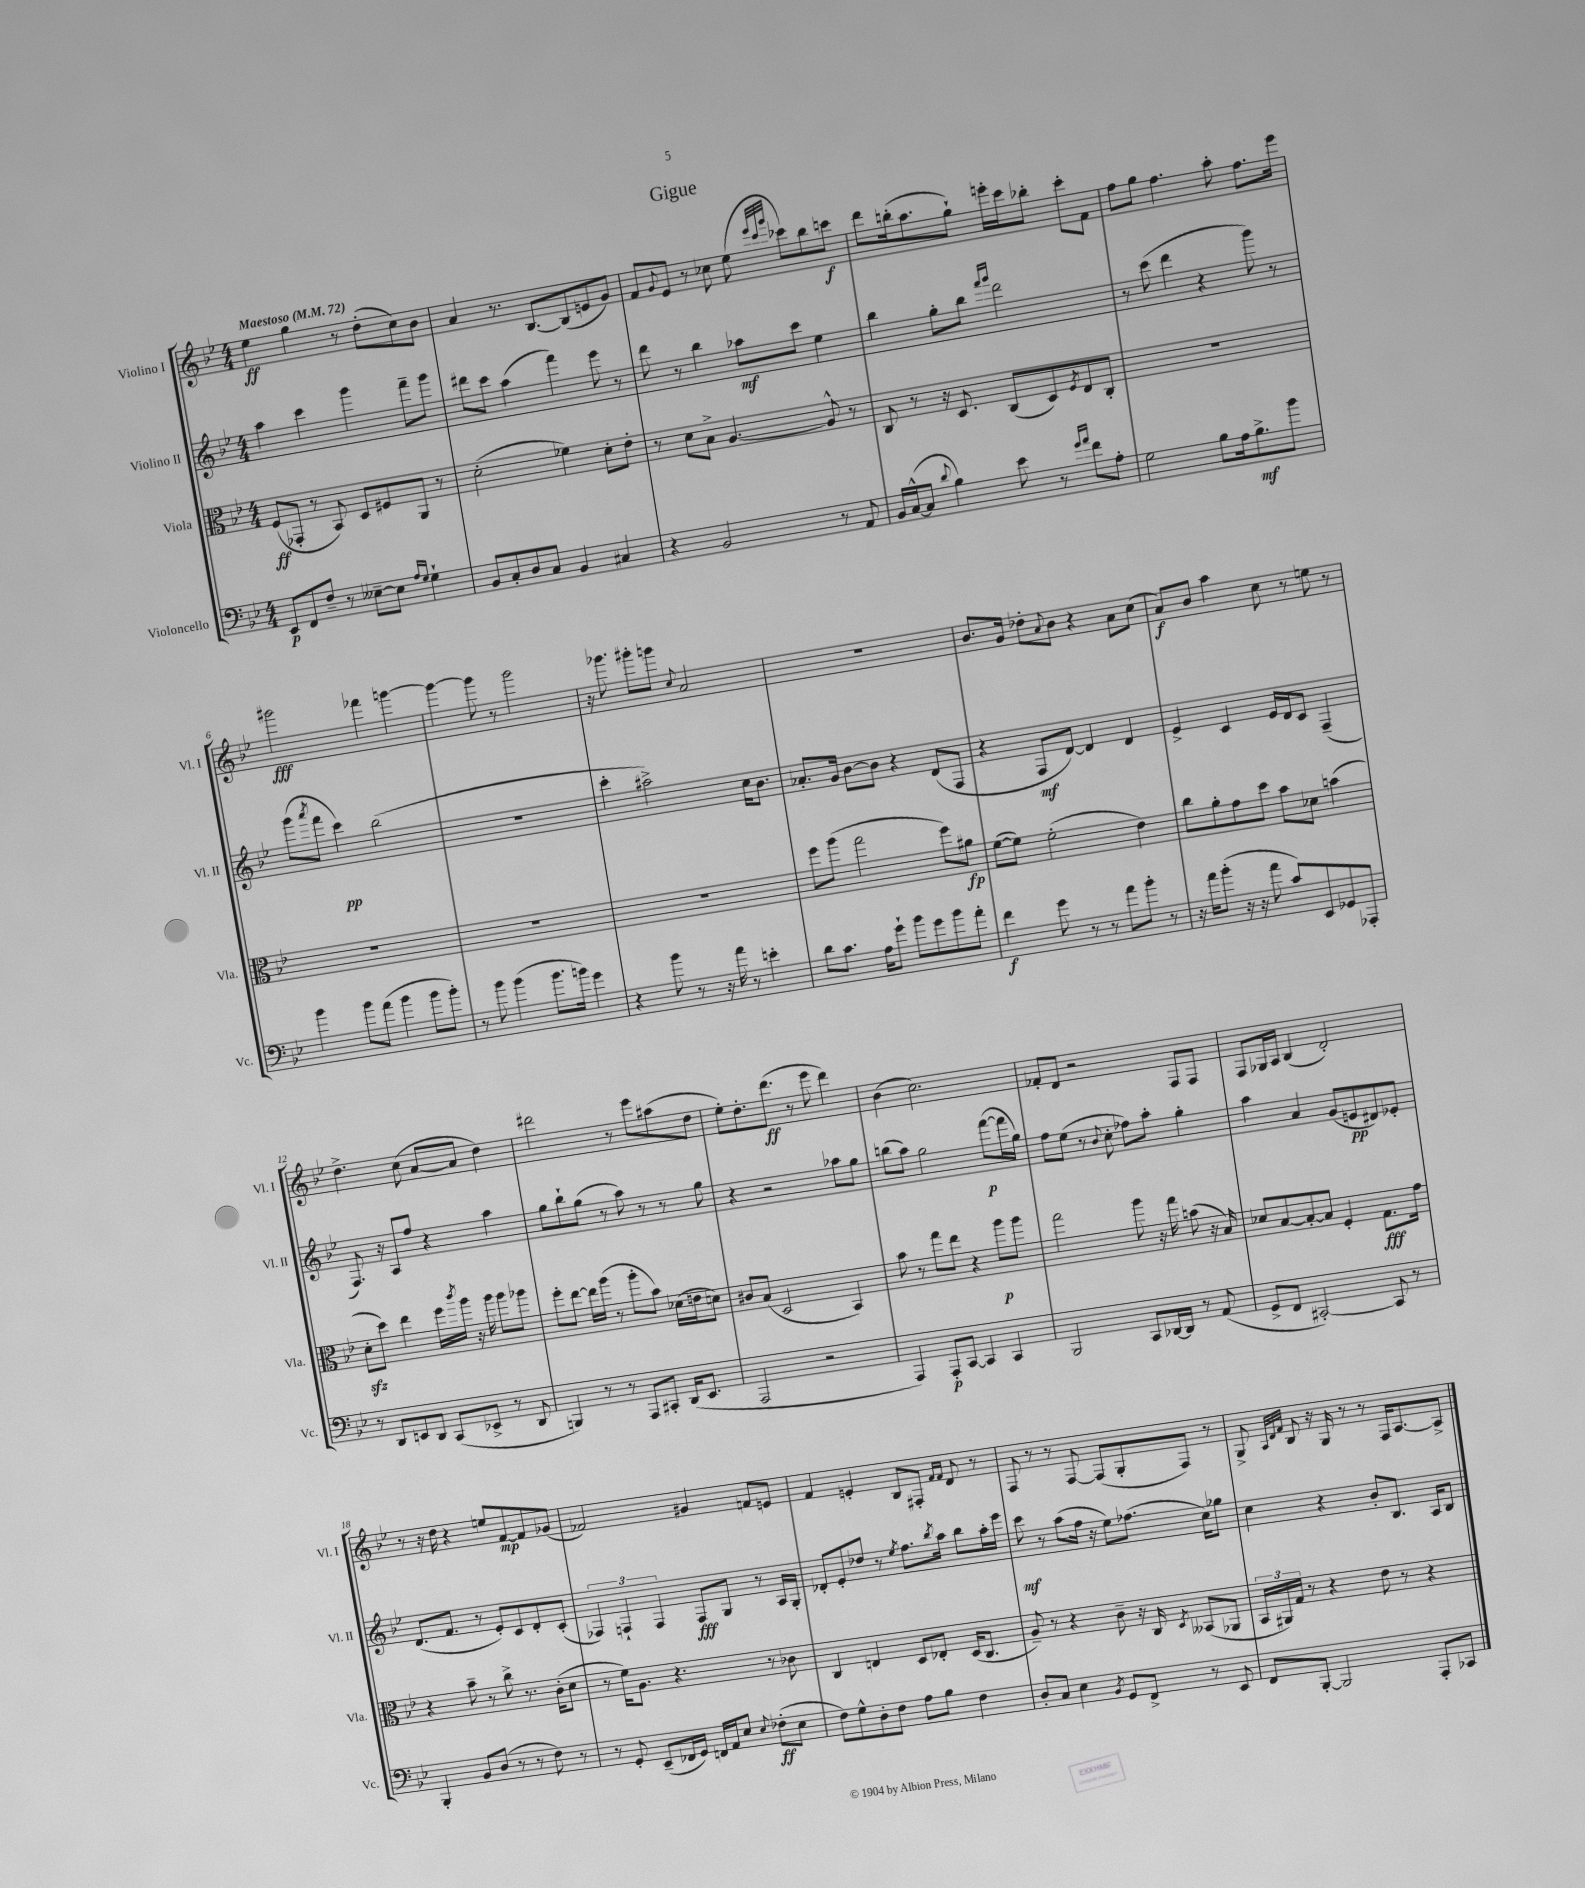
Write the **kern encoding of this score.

**kern	**dynam	**kern	**dynam	**kern	**dynam	**kern	**dynam
*part4	*part4	*part3	*part3	*part2	*part2	*part1	*part1
*staff4	*staff4	*staff3	*staff3	*staff2	*staff2	*staff1	*staff1
*I"Violoncello	*	*I"Viola	*	*I"Violino II	*	*I"Violino I	*
*I'Vc.	*	*I'Vla.	*	*I'Vl. II	*	*I'Vl. I	*
*clefF4	*	*clefC3	*	*clefG2	*	*clefG2	*
*k[b-e-]	*	*k[b-e-]	*	*k[b-e-]	*	*k[b-e-]	*
*M4/4	*	*M4/4	*	*M4/4	*	*M4/4	*
*MM72	*	*MM72	*	*MM72	*	*MM72	*
=1	=1	=1	=1	=1	=1	=1	=1
!	!	!	!	!	!	!LO:TX:a:B:t=Maestoso	!
8EE-/L	p	(8F/L	ff	4aa\	.	4ee-\	ff
8FF/	.	8GG-X'/J	.	.	.	.	.
8F~/J	.	8r	.	4ccc\	.	4gg\	.
8r	.	8BB-/)	.	.	.	.	.
[8E--X~\L	.	8D/L	.	4ggg\	.	8r	.
8E--\J]	.	8F#X/	.	.	.	(8dd'\L	.
16qqA/LL	.	.	.	.	.	.	.
16qqG/JJ	.	.	.	.	.	.	.
4G`\	.	8AA/J	.	8fff~\L	.	8cc\)	.
.	.	8r	.	8ggg\J	.	8b-\J	.
=2	=2	=2	=2	=2	=2	=2	=2
8BB-/L	.	(2d'\	.	8ddd#X\L	.	4a/	.
8C'/	.	.	.	8ccc\J	.	.	.
8D/	.	.	.	(4aa\	.	8.r	.
8C/J	.	.	.	.	.	.	.
.	.	.	.	.	.	[8.B-/L	.
4BB-/	.	4f-X\)	.	4fff\)	.	.	.
.	.	.	.	.	.	(8B-/]	.
4C#X/	.	8d'\L	.	8eee-\	.	8en/	.
.	.	8e-'\J	.	8r	.	8g/J)	.
=3	=3	=3	=3	=3	=3	=3	=3
4r	.	8r	.	8ddd\	.	8f/L	.
.	.	.	.	.	.	8qqg/	.
.	.	8d\L	.	8r	.	8e-/J	.
2BB-/	.	8B-^\J	.	4bb-\	.	8r	.
.	.	[4.A/	.	.	.	8cc-X\	.
.	.	.	.	8aa-X\L	mf	(8ee-\	.
.	.	.	.	.	.	32qqeee-/LLL	.
.	.	.	.	.	.	32qqccc/	.
.	.	.	.	.	.	32qqggg/JJJ	.
.	.	.	.	8ccc\J	.	8ccc-X\L)	.
8r	.	8A^^/]	.	4ee-\	.	8bb-\	.
8AA/	.	8r	.	.	.	8cccn\J	f
=4	=4	=4	=4	=4	=4	=4	=4
16BB-/LL	.	8C/	.	4bb-\	.	8ddd\L	.
([16C^^/J	.	.	.	.	.	.	.
8C/J]	.	8r	.	.	.	(16bbn'\k	.
.	.	.	.	.	.	8.aa\	.
8qqd/	.	.	.	.	.	.	.
4B-\)	.	16r	.	8gg'\L	.	.	.
.	.	8.D/	.	.	.	.	.
.	.	.	.	8bb-\J	.	8gg`\J)	.
.	.	.	.	16qqfff/LL	.	.	.
.	.	.	.	16qqggg/JJ	.	.	.
8e-\	.	(8C/L	.	2ddd\	.	16eeen'\LL	.
.	.	.	.	.	.	16ccc\J	.
8r	.	8D/)	.	.	.	8bb-X'\J	.
16qqg/LL	.	.	.	.	.	.	.
16qqa/JJ	.	8qF/	.	.	.	.	.
8f\L	.	8E-/	.	.	.	8ccc'\L	.
8A'\J	.	8C'/J	.	.	.	8f\J	.
=5	=5	=5	=5	=5	=5	=5	=5
2G\	.	1r	.	8r	.	8ff\L	.
.	.	.	.	(8ccc\	.	8gg\J	.
.	.	.	.	4ddd\	.	4.ff\	.
8B-\L	.	.	.	4r	.	.	.
16A\k	.	.	.	.	.	8aa'\	.
8.B-^\	mf	.	.	.	.	.	.
.	.	.	.	8ggg\)	.	8.ff\L	.
8b-\J	.	.	.	8r	.	.	.
.	.	.	.	.	.	16eee-\Jk	.
!!LO:LB:g=z
=6	=6	=6	=6	=6	=6	=6	=6
4b-\	.	1r	.	(8ggg\L	.	2ggg#X\	fff
.	.	.	.	8qaaa/	.	.	.
.	.	.	.	8fff\J	.	.	.
8b-\L	.	.	.	4ccc\)	pp	.	.
(8a\J	.	.	.	.	.	.	.
4b-\	.	.	.	(2bb-\	.	4fff-X\	.
8b-\L	.	.	.	.	.	[4gggn\	.
8b-'\J)	.	.	.	.	.	.	.
=7	=7	=7	=7	=7	=7	=7	=7
8r	.	1r	.	1r	.	4ggg\_	.
8b-\	.	.	.	.	.	.	.
(4b-\	.	.	.	.	.	8ggg\]	.
.	.	.	.	.	.	8r	.
8.b-\L	.	.	.	.	.	2ggg\	.
16bn\Jk)	.	.	.	.	.	.	.
4g\	.	.	.	.	.	.	.
=8	=8	=8	=8	=8	=8	=8	=8
4r	.	1r	.	4ccc'\	.	16r	.
.	.	.	.	.	.	8.ggg-X\	.
8b-\	.	.	.	2aa#X^\)	.	8ggg#X'\L	.
8r	.	.	.	.	.	8gggn\J	.
.	.	.	.	.	.	8qqcc/	.
16r	.	.	.	.	.	2a/	.
16a\	.	.	.	.	.	.	.
8r	.	.	.	.	.	.	.
4en'\	.	.	.	16cc\KL	.	.	.
.	.	.	.	8.b-\J	.	.	.
=9	=9	=9	=9	=9	=9	=9	=9
8d\L	.	8ff\L	.	8.a-X'/L	.	1r	.
8.c\J	.	(8aa\J	.	.	.	.	.
.	.	.	.	16g/Jk	.	.	.
.	.	2gg\	.	[8b-\L	.	.	.
16A\KL	.	.	.	.	.	.	.
8g`\J	.	.	.	8b-\J]	.	.	.
8b-\L	.	.	.	4r	.	.	.
8g\	.	.	.	.	.	.	.
8b-\	.	8ff\L)	.	(8d/L	.	.	.
8a'\J	.	8a#X\J	fp	8F/J	.	.	.
=10	=10	=10	=10	=10	=10	=10	=10
4f\	f	([8f\L	.	4r	.	8.b-/L	.
.	.	8f\J])	.	.	.	.	.
.	.	.	.	.	.	16g/Jk	.
8g\	.	(2f'\	.	8F/L	mf	8dd-X'\L	.
.	.	.	.	.	.	8qqa/	.
8r	.	.	.	[8d/J)	.	8b-\J	.
8r	.	.	.	4d/]	.	4r	.
8a\L	.	.	.	.	.	.	.
8b-'\J	.	4e-\)	.	4d/	.	8a\L	.
8r	.	.	.	.	.	(8cc\J	.
=11	=11	=11	=11	=11	=11	=11	=11
16r	.	8cc\L	.	4e-^/	.	8a/L)	f
16a\KL	.	.	.	.	.	.	.
(8b-'\J	.	8a'\	.	.	.	8b-/J	.
16r	.	8g\	.	4c/	.	4aa\	.
16r	.	.	.	.	.	.	.
8a\	.	8dd\J	.	.	.	.	.
8c/L)	.	8b-\L	.	16e-/LL	.	8cc\	.
.	.	.	.	16d/J	.	.	.
8EE-/	.	8d-X\J	.	8c/J	.	8r	.
8GG-X/	.	(4bn\	.	(4F~/	.	8een\	.
8AAA-X'/J	.	.	.	.	.	8r	.
!!LO:LB:g=z
=12	=12	=12	=12	=12	=12	=12	=12
8r	.	8dzz'\L	.	8.F/)	.	4.dd^\	.
8DD/L	.	8dd\J)	.	.	.	.	.
.	.	.	.	16r	.	.	.
8EEn/	.	4ee-\	.	8A/L	.	.	.
8DD/J	.	.	.	8ff/J	.	(8cc\	.
(8CC/L	.	16ff\LL	.	4r	.	[8a/L	.
.	.	8qccc/	.	.	.	.	.
.	.	16aa\JJ	.	.	.	.	.
8EE-X^/J	.	16r	.	.	.	8a/J]	.
.	.	16aa\	.	.	.	.	.
8r	.	8aa\L	.	4aa\	.	4dd\)	.
8DD/	.	8aa-X\J	.	.	.	.	.
=13	=13	=13	=13	=13	=13	=13	=13
4BBBn/)	.	8ff'\L	.	8gg\L	.	2ddd#X\	.
.	.	[8ee-\J	.	8bb-`\	.	.	.
8r	.	16ee-\LL]	.	(8gg\J	.	.	.
.	.	(16aa\JJ	.	.	.	.	.
8r	.	8r	.	8r	.	.	.
8AAA/L	.	8aa'\L	.	8aa\)	.	8r	.
8CC#X'/J	.	8b-\J)	.	8r	.	8eee-\L	.
(16DD/KL	.	(16d-X\LL	.	8r	.	(8aa#X\	.
8.EE-/J	.	16en\J	.	.	.	.	.
.	.	8dn\J)	.	8gg\	.	8dd\J	.
=14	=14	=14	=14	=14	=14	=14	=14
2AAA/	.	8c#X/L	.	4r	.	8ee-'\L)	.
.	.	(8B-/J	.	.	.	8.dd'\	.
.	.	2D/	.	2r	.	.	.
.	.	.	.	.	.	(8.ddd\J	ff
2r	.	.	.	.	.	8r	.
.	.	.	.	.	.	8eee-\	.
.	.	4BB-/)	.	8aa-X\L	.	4ddd\)	.
.	.	.	.	8gg\J	.	.	.
=15	=15	=15	=15	=15	=15	=15	=15
4AAA/)	.	8b-\	.	(8bbn\L	.	(4b-\	.
.	.	8r	.	8aa\J)	.	.	.
8AAA'/L	p	8gg\L	.	2gg\	.	2.cc\)	.
[8CC/J	.	8ee-\J	.	.	.	.	.
4CC/]	.	4r	.	.	.	.	.
4CC/	.	8aa\L	p	([8fff\L	p	.	.
.	.	8aa\J	.	16fff\L]	.	.	.
.	.	.	.	16gg\JJ)	.	.	.
=16	=16	=16	=16	=16	=16	=16	=16
2BBB-/	.	2gg\	.	8ff\L	.	8f-X'/L	.
.	.	.	.	(8ee-\J	.	8d/J	.
.	.	.	.	8r	.	2r	.
.	.	.	.	8qqb-/	.	.	.
.	.	.	.	8cc'\	.	.	.
8CC/L	.	8aa\	.	8ff-X\L)	.	.	.
[16DD-X/L	.	16r	.	8aa'\J	.	.	.
16DD-/JJ]	.	16gg\	.	.	.	.	.
8r	.	(8bn\	.	4gg'\	.	8F/L	.
(8AA/	.	16r	.	.	.	8F/J	.
.	.	16B-/)	.	.	.	.	.
=17	=17	=17	=17	=17	=17	=17	=17
8GG^/L	.	8d-X/L	.	4aa\	.	8F/L	.
8FF/J	.	[8B-/	.	.	.	16G-X/L	.
.	.	.	.	.	.	16A/JJ	.
[2CC#X'/)	.	8B-'/_	.	4a/	.	(4B-/	.
.	.	8B-/J]	.	.	.	.	.
.	.	4F'/	.	(8g/L	.	2d'/)	.
.	.	.	.	8en/	pp	.	.
8CC#/]	.	8.G\L	fff	8d#X/)	.	.	.
8r	.	.	.	8e-X'/J	.	.	.
.	.	16g\Jk	.	.	.	.	.
!!LO:LB:g=z
=18	=18	=18	=18	=18	=18	=18	=18
4BBB-'/	.	4r	.	(8.d/L	.	8r	.
.	.	.	.	.	.	16r	.
.	.	.	.	8.f/J	.	16dd\	.
8BB-/L	.	8b-~\	.	.	.	4r	.
(8D/J	.	8r	.	8r	.	.	.
8r	.	8cc^\	.	8e-'/L)	.	8een/L	.
8r	.	8.r	.	8c/	.	[8f/	mp
8F\)	.	.	.	8d'/	.	8f/]	.
.	.	(16c'\KL	.	.	.	.	.
8r	.	8d\J	.	(8c'/J	.	(8g-X/J	.
=19	=19	=19	=19	=19	=19	=19	=19
8r	.	8r	.	6F-X/)	.	2f-X/)	.
8GG'/	.	16f\KL)	.	.	.	.	.
.	.	.	.	6Fn`/	.	.	.
.	.	8.A\J	.	.	.	.	.
(8EE-~/L	.	.	.	.	.	.	.
.	.	.	.	6F/	.	.	.
16FF-X/L	.	4.r	.	.	.	.	.
16GG/JJ)	.	.	.	.	.	.	.
16FFn/LL	.	.	.	8F/L	fff	4g#X/	.
16AA/J	.	.	.	.	.	.	.
8E-/J	.	.	.	8G/J	.	.	.
8qqE-/	.	.	.	.	.	.	.
(8F-X'\L	ff	8r	.	8r	.	8fn/L	.
8E-\J	.	8c-X\	.	16A/LL	.	8en/J	.
.	.	.	.	16G'/JJ	.	.	.
=20	=20	=20	=20	=20	=20	=20	=20
8F\L)	.	4C/	.	8d-X'/L	.	4f/	.
8G^^\	.	.	.	8e-'/	.	.	.
8D'\	.	4En/	.	8dd-X/J	.	4en'/	.
8F\J	.	.	.	8r	.	.	.
.	.	.	.	8qee-/	.	.	.
8A\L	.	8D/L	.	8.ff\L	.	8B-/L	.
8B-\J	.	8E-X'/J	.	.	.	8F#X'/J	.
.	.	.	.	8qbb-/	.	.	.
.	.	.	.	16aa\Jk	.	.	.
.	.	.	.	.	.	16qqf/LL	.
.	.	.	.	.	.	16qqf/JJ	.
4F\	.	(16D/KL	.	8bb-\L	.	8d/	.
.	.	8.C/J	.	.	.	.	.
.	.	.	.	16aa'\L	.	8r	.
.	.	.	.	16eee-\JJ	.	.	.
=21	=21	=21	=21	=21	=21	=21	=21
8D'/L	.	8A~/)	.	8ccc\	mf	8F/	.
8C/J	.	8r	.	8r	.	8r	.
4E-\	.	4r	.	(8aa\L	.	8r	.
.	.	.	.	16ff\Jk	.	[8F/	.
.	.	.	.	16r	.	.	.
8qBB-/	.	.	.	.	.	.	.
8GG/L	.	8c~\	.	8ee-\L)	.	(8F/L]	.
8FF^/J	.	16r	.	(8.ff-X\J	.	8G'/	.
.	.	16C/	.	.	.	.	.
.	.	8qD/	.	.	.	.	.
8r	.	(8BB--X/L	.	.	.	8F/J)	.
.	.	.	.	16cc\KL)	.	.	.
8EE-/	.	8AA-X/J	.	8gg-X\J	.	8r	.
=22	=22	=22	=22	=22	=22	=22	=22
8FF/L	.	24BB-/LL	.	4cc\	.	8G^/	.
.	.	24AA#X/)	.	.	.	.	.
.	.	24G/JJ	.	.	.	.	.
.	.	.	.	.	.	32qqA/LLL	.
.	.	.	.	.	.	32qqd/	.
.	.	.	.	.	.	32qqf/JJJ	.
[8BBB-'/J	.	8r	.	.	.	8B-/	.
2BBB-/]	.	4r	.	4r	.	16r	.
.	.	.	.	.	.	16G/	.
.	.	.	.	.	.	8r	.
.	.	8e-\	.	8b-'/L	.	8r	.
.	.	8r	.	8.B-/J	.	16F/KL	.
.	.	.	.	.	.	[8.A/	.
8AAA'/L	.	4r	.	.	.	.	.
.	.	.	.	16A/KL	.	.	.
8CC-X/J	.	.	.	8B-/J	.	8A^/J]	.
==	==	==	==	==	==	==	==
*-	*-	*-	*-	*-	*-	*-	*-
